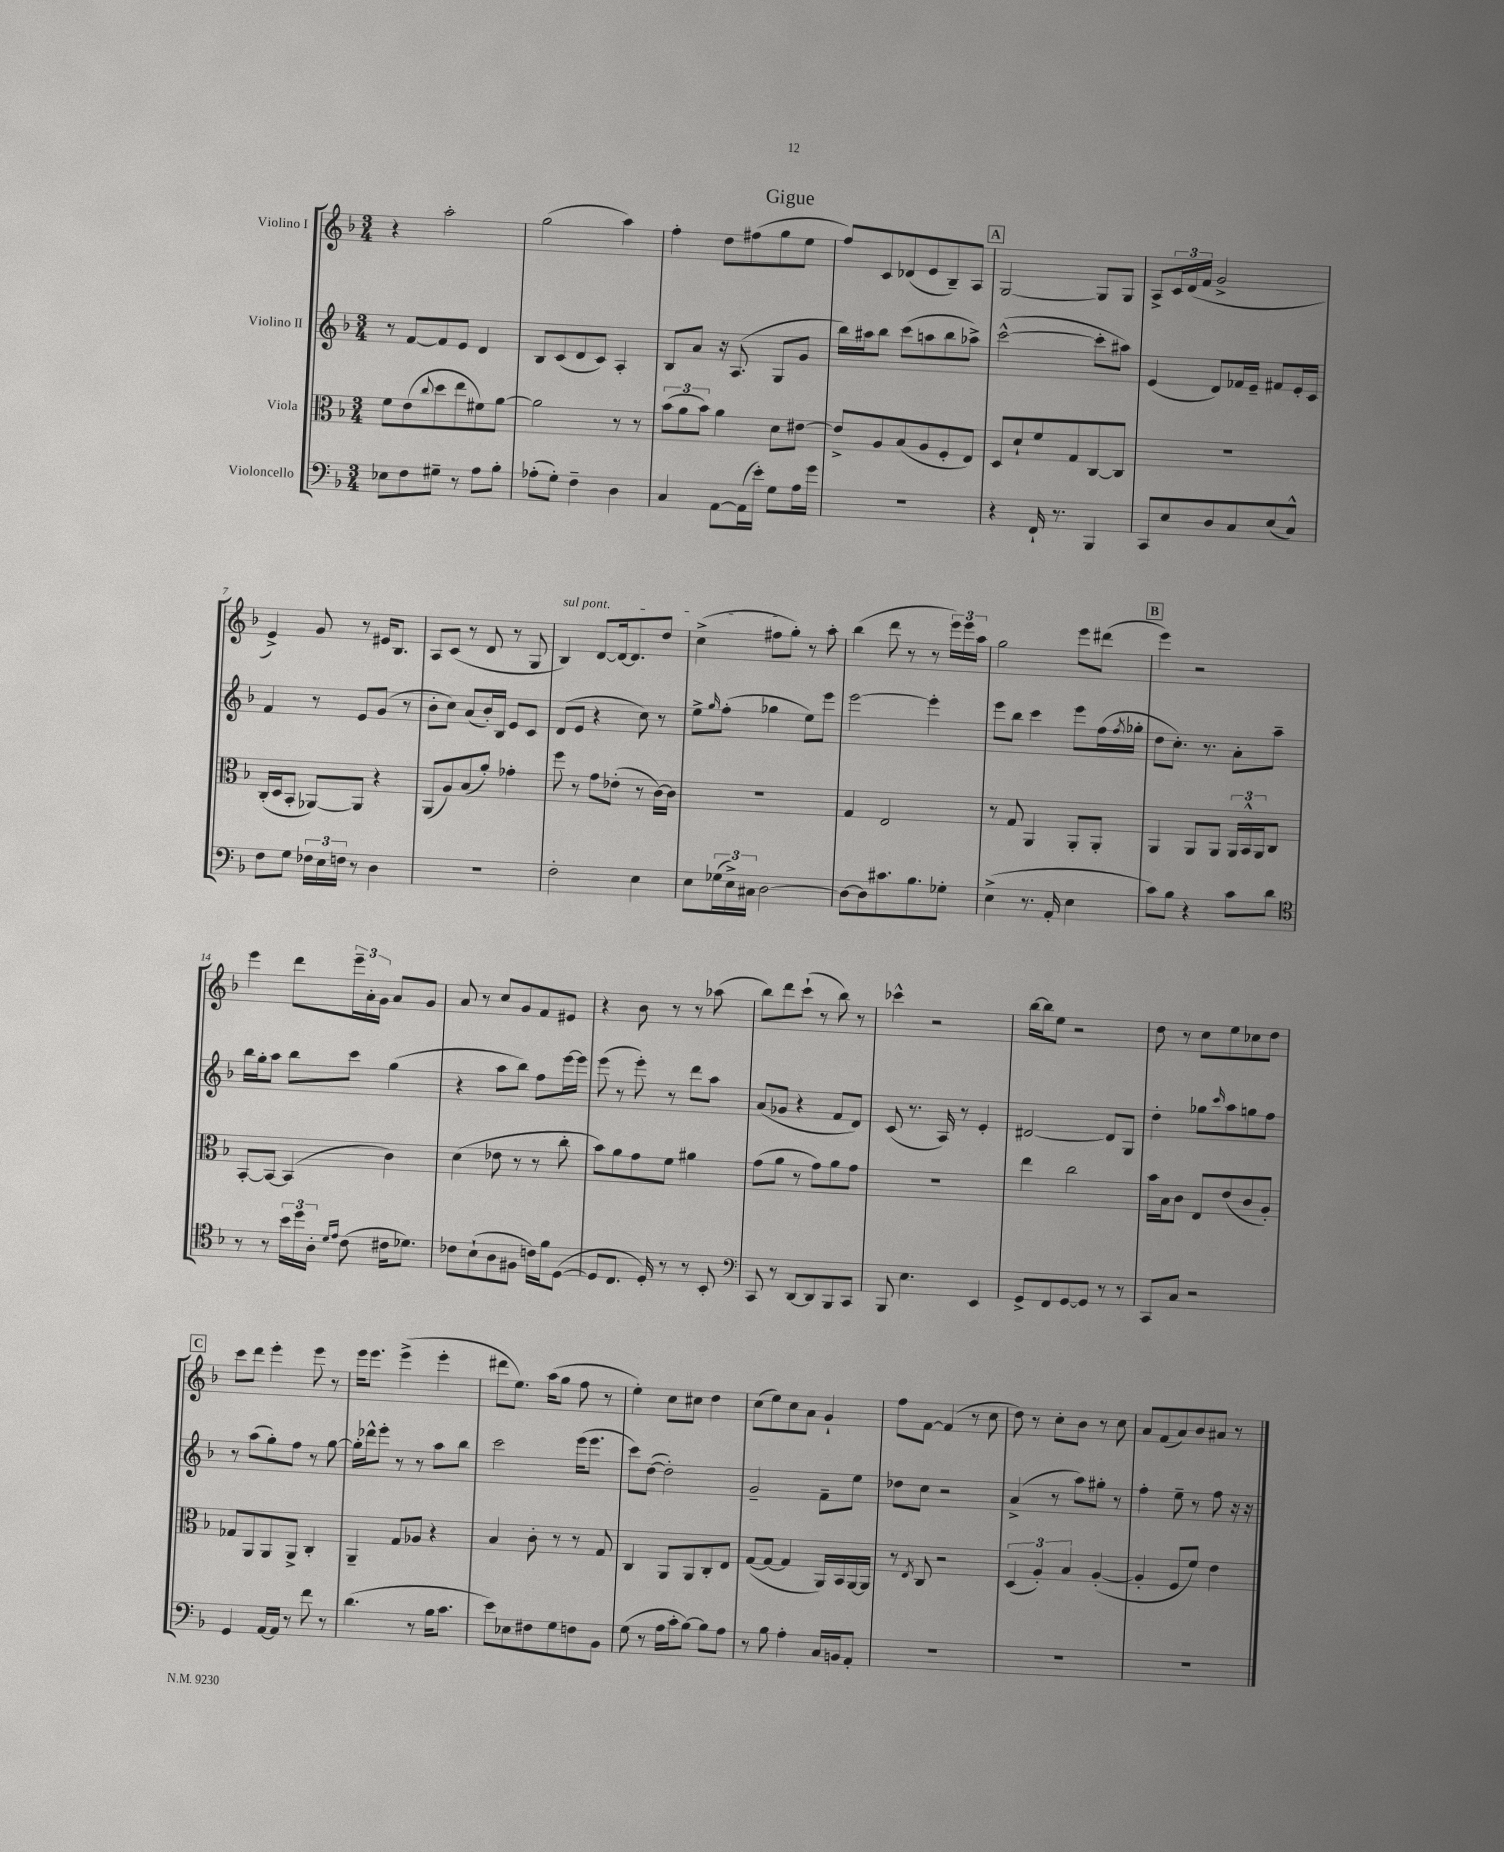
\header { title = "Gigue" }
<<
\new StaffGroup <<
\new Staff = "s0" \with { instrumentName = "Violino I" } {
    \clef treble \key f \major \numericTimeSignature \time 3/4
    r4 a''2-. |
    g''2( a''4) |
    f''4-. d''8 fis''8( g''8 e''8 |
    f''8) c'8 des'8( e'8 bes8--) a8 |
    \mark \markup { \box "A" } g2~ g8 g8 |
    a8-> \tuplet 3/2 { c'16 d'16( f'16 } g'2-> |
    e'4->) g'8 r8 eis'16 bes8. |
    a8 c'8( r8 d'8 r8 g8 |
    \once \override TextSpanner.bound-details.left.text = \markup { \italic "sul pont." } bes4\startTextSpan) d'8~ d'16~ d'8. d''8 |
    c''4->( fis''8 g''8-.\stopTextSpan) r8 a''8-. |
    bes''4( d'''8 r8 r8 \tuplet 3/2 { e'''16) e'''16 a''16 } |
    g''2 e'''8 dis'''8( |
    \mark \markup { \box "B" } e'''4) r2 |
    e'''4 d'''8 \tuplet 3/2 { e'''16-- a'16-. g'16 } a'8 g'8 |
    a'8 r8 c''8 g'8 f'8 eis'8 |
    r4 bes'8 r8 r8 aes''8( |
    bes''8) d'''8 c'''8-!( r8 bes''8) r8 |
    ces'''4-^ r2 |
    bes''16~ bes''16 e''8 r2 |
    d''8 r8 c''8 e''8 ces''8 d''8 |
    \mark \markup { \box "C" } c'''8 d'''8 e'''4-. e'''8 r8 |
    e'''16 e'''8. e'''4->( e'''4-. |
    dis'''8 e''8.) a''16( g''8 f''8 r8 |
    e''4-.) c''8 cis''8 d''4 |
    c''8( e''8) c''8 a'8 g'4-! |
    f''8 f'8~ f'4( r8 c''8 |
    d''8) r8 c''8-. bes'8 r8 c''8 |
    a'8 f'8( a'8) bes'8 ais'8 r8 \bar "|." |
}
\new Staff = "s1" \with { instrumentName = "Violino II" } {
    \clef treble \key f \major \numericTimeSignature \time 3/4
    r8 f'8~ f'8 e'8 d'4 |
    bes8 c'8( d'8 c'8) a4-. |
    bes8 a'8 r16 a8.( g8 g'8 |
    bes''16) ais''16 bes''8 c'''8( a''8 bes''8 aes''8->) |
    \mark \markup { \box "A" } c'''2~-^( c'''8-. ais''8) |
    e'4( d'8) fes'16 e'16-- fis'8 e'16-. c'16 |
    f'4 r8 e'8 g'8( r8 |
    bes'8-. c''8) a'8( bes'16-.) bes16 e'8 c'8 |
    d'8( e'8 r4 c''8) r8 |
    e''8-> \grace { g''16 } f''8-.( ges''4 e''8) e'''8 |
    e'''2~ e'''4-. |
    e'''8 bes''8 c'''4 e'''8 f''16( \acciaccatura { f''8 } ges''16-. |
    \mark \markup { \box "B" } d''8 c''8.-.) r8. a'8-. a''8-- |
    bes''16 g''16-. a''8 bes''8 c'''8 g''4( |
    r4 a''8 bes''8) f''8 e'''16~ e'''16 |
    e'''8( r8 e'''8-.) r8 d'''8 a''8 |
    a'8( ges'8 r4 f'8 d'8) |
    c'8( r8. a16) r8 e'4-. |
    dis'2~ dis'8 g8 |
    d''4-. ges''8 \grace { c'''16 } a''8 g''8 f''8 |
    \mark \markup { \box "C" } r8 a''8( g''8-.) f''8 r8 g''8~ |
    g''16-. des'''16-^ e'''8-. r8 r8 a''8 bes''8 |
    c'''2 e'''16( e'''8. |
    c'''8) d''8~( d''2-.) |
    g'2-- f'8-- e''8 |
    des''8 c''8 r2 |
    a'4->( r8 a''8) gis''8-. r8 |
    f''4-. e''8-- r8 f''8 r16 r16 \bar "|." |
}
\new Staff = "s2" \with { instrumentName = "Viola" } {
    \clef alto \key f \major \numericTimeSignature \time 3/4
    f'8 e'8( \appoggiatura { c''8 } d''8 e''8 fis'8) a'8~ |
    a'2 r8 r8 |
    \tuplet 3/2 { bes'8( a'8 bes'8) } a'4 d'8 eis'8~ |
    eis'8-> a8 bes8( a8 f8-. e8) |
    \mark \markup { \box "A" } d8 d'8-! f'8 g8 c8~ c8 |
    R2. |
    c16-.( d16 bes,8-. aes,8~) aes,8 r4 |
    a,8( a8) bes8( a'8-.) ges'4-. |
    f''8 r8 g'8 ees'8-.( r8 c'16~) c'16 |
    R2. |
    g4 e2 |
    r8 g8 a,4 a,8-. a,8-. |
    \mark \markup { \box "B" } a,4 a,8 a,8 \tuplet 3/2 { a,16 bes,16-^ a,16 } c8 |
    bes,8~-. bes,8~ bes,4( c'4) |
    d'4( ees'8 r8 r8 c''8-. |
    bes'8) a'8 g'8 f'8 ais'4 |
    g'8( a'8 r8 g'8) a'8 g'8 |
    R2. |
    e''4 c''2 |
    bes'16 bes16 c'8 e8 e'8( c'8 a8-.) |
    \mark \markup { \box "C" } ges8 a,8 a,8 a,8-> c4-. |
    a,4-- g8 aes8 r4 |
    bes4 c'8-. r8 r8 g8 |
    c4 a,8 a,8 c8-. e8 |
    g8~( g8~ g4 a,16) bes,16 a,16~ a,16 |
    r8 \acciaccatura { e8 } c8 r2 |
    \tuplet 3/2 { d4( a4-.) bes4 } a4~-.( |
    a4-. f8 f'8) e'4 \bar "|." |
}
\new Staff = "s3" \with { instrumentName = "Violoncello" } {
    \clef bass \key f \major \numericTimeSignature \time 3/4
    ees8 f8 gis8-- r8 a8 bes8-. |
    aes8-.( g8-.) f4-- d4 |
    c4 a,8~ a,16( e'16-.) g8 a16 g'16 |
    R2. |
    \mark \markup { \box "A" } r4 f,16-! r8. bes,,4 |
    c,8 e8 d8 c8 e8( c8-^) |
    f8 g8 \tuplet 3/2 { fes16 e16 f16 } r8 d4 |
    R2. |
    f2-. e4 |
    e8 \tuplet 3/2 { ges16( e16->) cis16 } d2~ |
    d8~ d8 cis'8. bes8. ges8-. |
    e4->( r8. a,16-. e4 |
    \mark \markup { \box "B" } c'8) bes8 r4 c'8 d'8 |
    \clef tenor r8 r8 \tuplet 3/2 { bes'16 d''16 a16-. } \grace { d'16 e'16 } c'8( cis'16 des'8.) |
    ces'8 bes8-!( a8 fis8 c'16) f'16 d8~( |
    d8 c8. d16-.) r8 r8 bes,8-. |
    \clef bass c,8 r8 d,8~ d,8 bes,,8 c,8 |
    bes,,8 e4. e,4 |
    g,8-> f,8 g,8~ g,8 r8 r8 |
    c,8 c8 r2 |
    \mark \markup { \box "C" } g,4 a,16~ a,16 r8 f'8 r8 |
    d'4.( r8 bes16 c'8. |
    e'8) ees8 fis8 g8 f8 bes,8 |
    g8( r8 a16 c'16-. bes8~) bes8 a8 |
    r8 bes8 a4-. c16 b,16 a,8-. |
    R2. |
    R2. |
    R2. \bar "|." |
}
>>
>>
